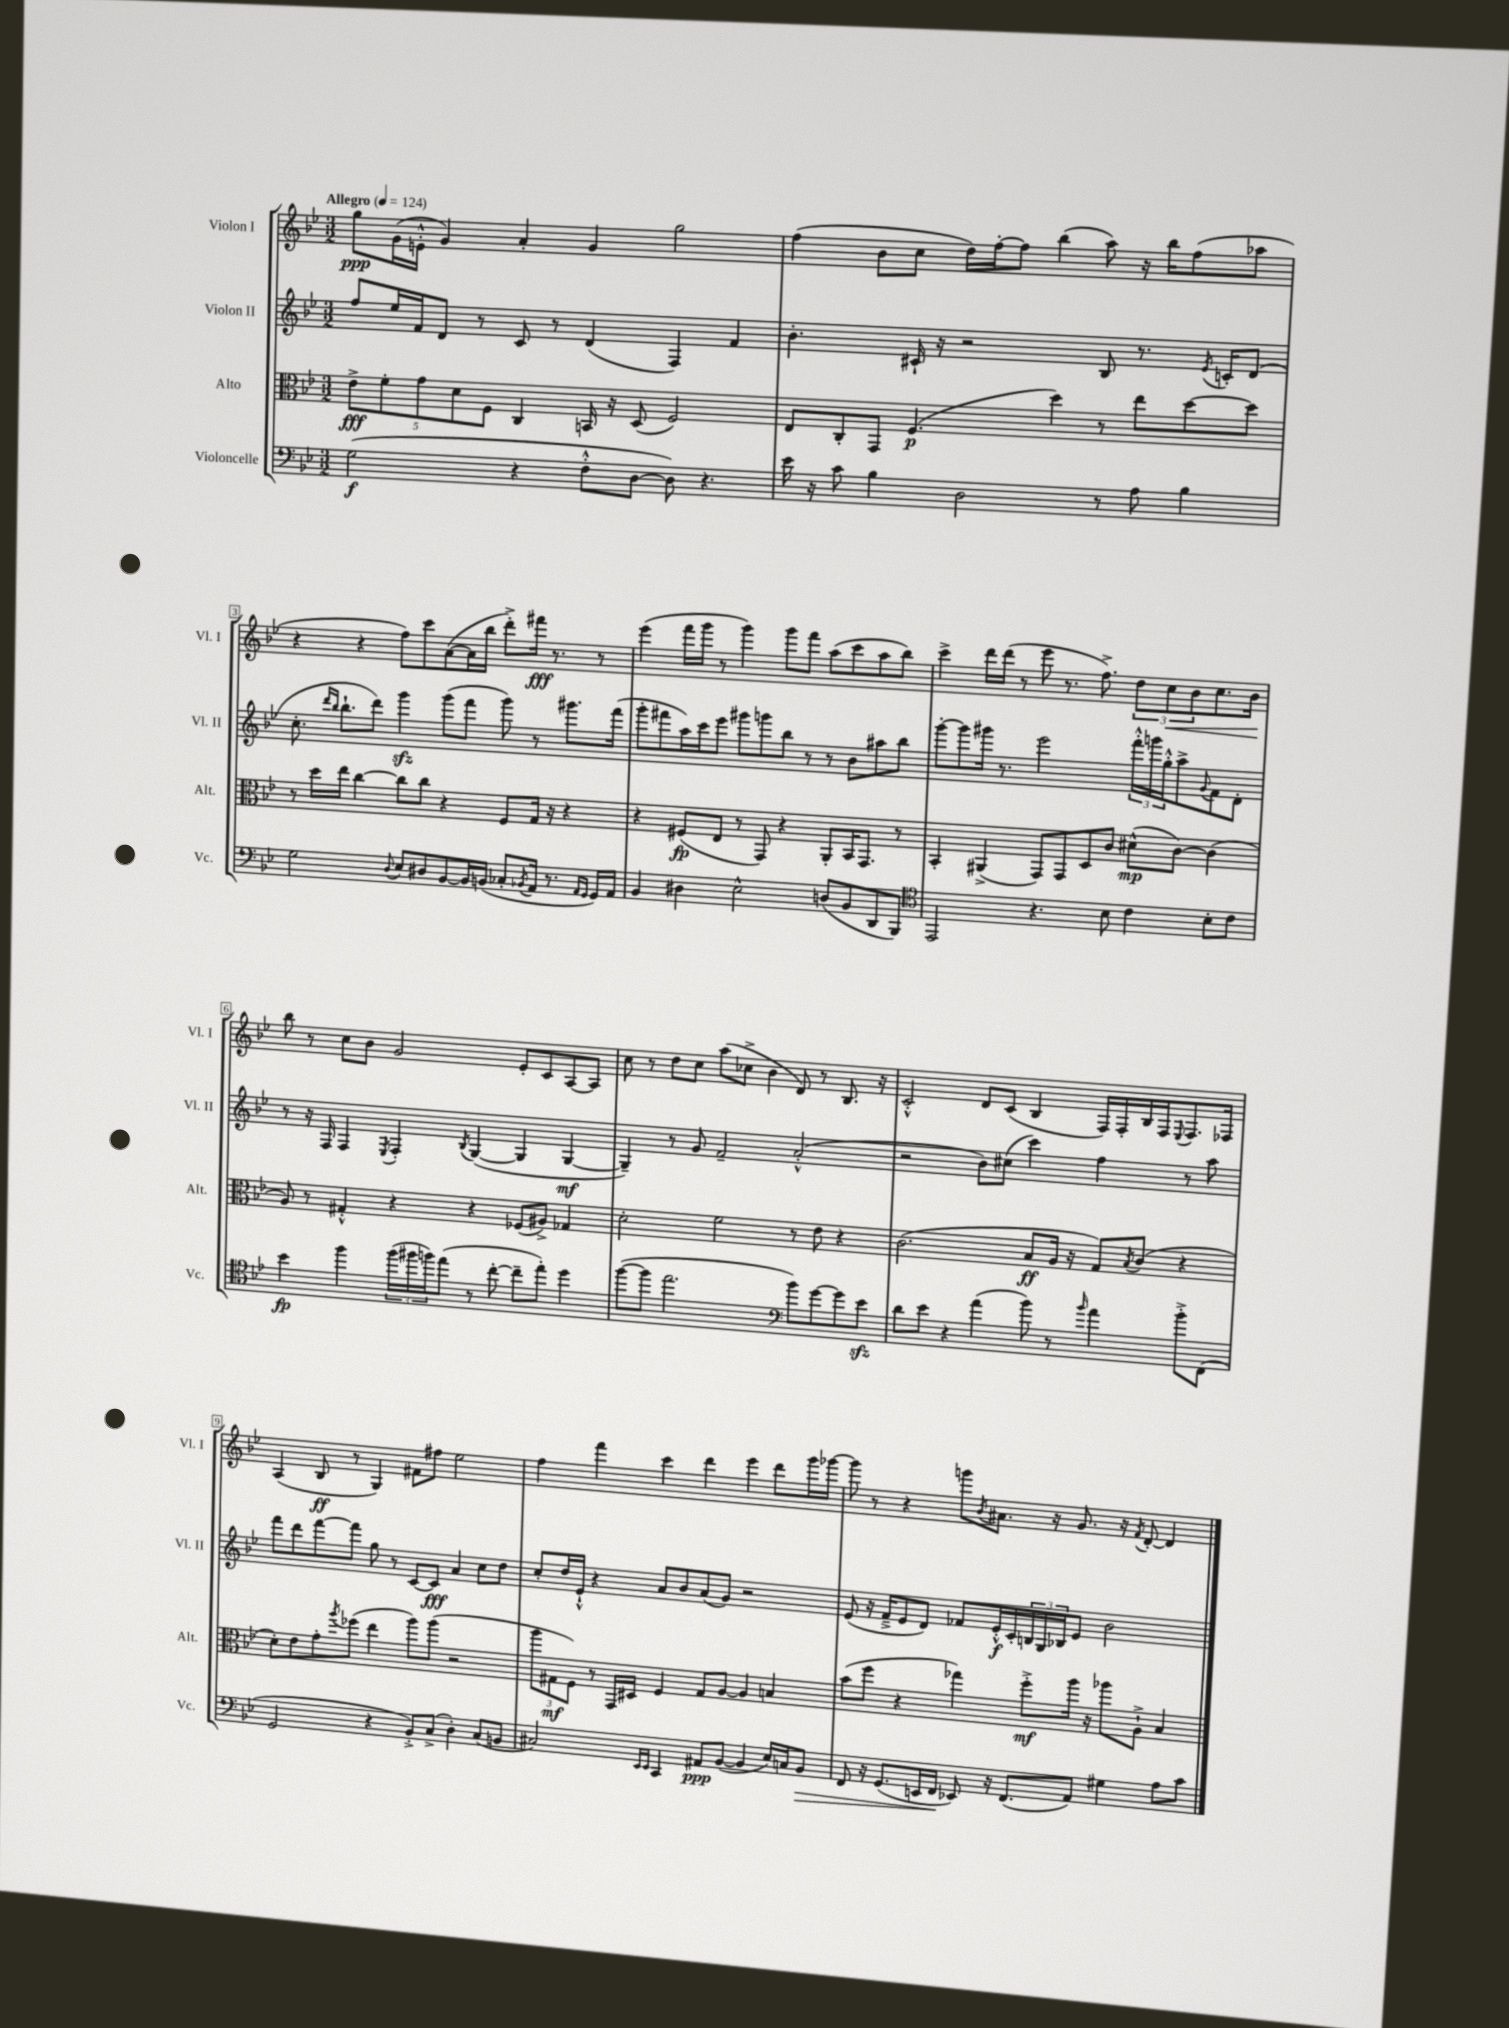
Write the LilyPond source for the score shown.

<<
\new StaffGroup <<
\new Staff = "s0" \with { instrumentName = "Violon I" shortInstrumentName = "Vl. I" } {
    \clef treble \key bes \major \numericTimeSignature \time 3/2 \tempo "Allegro" 4 = 124
    g''8\ppp g'16( e'16-.-^ g'4) a'4-. g'4 g''2 |
    f''4( bes'8 c''8 d''16) f''16~-. f''8 bes''4( a''8) r16 bes''16 f''8( aes''8 |
    r4 r4 f''8) c'''8 a'8~( a'16 bes''16 d'''8-.->) fis'''16\fff r8. r8 |
    ees'''4( f'''16 g'''16 r8 g'''4) g'''8 f'''8 a''8( c'''8 a''8 bes''8) |
    c'''4-> d'''16 d'''16( r8 ees'''8 r8. f''8.->) \tuplet 3/2 { d''8 c''8\< bes'8 } c''8. bes'16\! |
    bes''8 r8 c''8 bes'8 g'2 ees'8-. c'8 a8~ a8 |
    c''8 r8 d''8 c''8 a''8( ces''8-> bes'4 d'8) r8 bes8. r16 |
    c'2-.-^ d'8 c'8( bes4 f16) f16-. bes16 f16 \appoggiatura { ees8 } f8. fes16 |
    a4( bes8\ff r8 g4) fis'8 fis''8 ees''2 |
    f''4 f'''4 c'''4 d'''4 ees'''4 d'''8 g'''16 ges'''16~ |
    ges'''8 r8 r4 g'''8 \acciaccatura { bes'8 } ais'8. r16 g'8. r16 \acciaccatura { f'8 } d'8~-. d'4 \bar "|." |
}
\new Staff = "s1" \with { instrumentName = "Violon II" shortInstrumentName = "Vl. II" } {
    \clef treble \key bes \major \numericTimeSignature \time 3/2
    f''8 ees''16 f'16 d'8 r8 c'8 r8 d'4( f4) f'4 |
    bes'4.-. cis'16-! r16 r2 bes8 r8. \acciaccatura { ees'8 } c'16-. d'8( |
    c''8.-. \grace { d'''16 bes''16 } bes''8.-! d'''8) g'''4\sfz g'''8( f'''8 g'''8) r8 gis'''8. f'''16( |
    g'''8-. fis'''8 a''16) c'''16 ees'''8 gis'''8 g'''8 bes''8 r8 r8 bes'8 ais''8 bes''8 |
    g'''8~-. g'''8 gis'''16 r8. ees'''2 \tuplet 3/2 { f'''16-.-^ g'''16 g''16-.-^ } a''8-> \appoggiatura { g'8 } f'8 d'8-. |
    r8 r16 f16 f4 \acciaccatura { ees8 } f4-. \acciaccatura { bes8 } g4~( g4 g4~\mf |
    g4--) r8 g'8 f'2-- a'2-.-^( |
    r2 bes'8) cis''8( c'''4) f''4 r8 a''8 |
    f'''8 d'''8 f'''8~ f'''8 g''8 r8 c'8~ c'8\fff a'4 c''8 d''8 |
    c''8-. d''16 ees'16-!-^ r4 a'8 bes'8 a'8( g'8) r2 |
    ees'8( r16 f'16---> ees'8 d'8) fes'8 ees'16-.-^\f c'16-. \tuplet 3/2 { b16 g16 bes16 } ees'8 bes'2 \bar "|." |
}
\new Staff = "s2" \with { instrumentName = "Alto" shortInstrumentName = "Alt." } {
    \clef alto \key bes \major \numericTimeSignature \time 3/2
    \tuplet 5/4 { ees'8->\fff f'8-. g'8 d'8 f8 } c4 b,16 r16 d8( f2) |
    ees8 c8-. g,8 f4.\p( d''4) r8 ees''8 d''8~ d''8 |
    r8 d''16 ees''16 c''4~ c''8 c''8 r4 f8 g16 r16 r4 |
    r4 fis8\fp( ees8 r8 g,8) r4 a,8-. bes,16 g,8. r8 |
    bes,4-. ais,4->( g,8) g,8 d8 c'8 dis'8-^\mp( c'8~) c'4( |
    a8) r8 gis4-.-^ r4 r4 fes8( ais8->) ges4 |
    d'2-. f'2 r8 ees'8 r4 |
    c'2.( bes8\ff a16 r16 g8) \acciaccatura { bes8 } c'8( r4 |
    d'8-.) ees'8 g'8-. \acciaccatura { a''8 } fes''8( ees''4 a''8) a''8( r2 |
    \tuplet 3/2 { a''8 gis8\mf f8) } r8 g,16 dis16 f4 gis8 a8~ a4 b4 |
    bes'8( f''8 r4 ges''4) f''8-.->\mf a''16 r16 aes''8 a8-!-> bes4 \bar "|." |
}
\new Staff = "s3" \with { instrumentName = "Violoncelle" shortInstrumentName = "Vc." } {
    \clef bass \key bes \major \numericTimeSignature \time 3/2
    g2\f( r4 f8-.-^ d8~ d8) r4. |
    ees'16 r16 c'8 bes4 d2 r8 a8 bes4 |
    g2 \appoggiatura { d8 } ees8 dis8 bes,8~ bes,16 b,16( ces8-. \acciaccatura { bes,8 } a,16 r8. \grace { a,16 g,16 } g,16) a,16 |
    bes,4 dis4 ees2-^ d8( bes,8 d,8 bes,,8) |
    \clef tenor ees,2 r4. bes8 c'4 bes8-. c'8 |
    bes'4\fp f''4 \tuplet 3/2 { f''16( fis''16 f''16) } ees''8( r8 c''8~-. c''8-- ees''8-.) d''4 |
    f''8~( f''8 ees''2. \clef bass bes'8) g'8~ g'8 ees'8\sfz |
    d'8 ees'8 r4 a'4( bes'8) r8 \grace { bes'16 } a'4 bes'8-.-> f,8( |
    g,2 r4 bes,8-.->) c8->( d4-.) c8( b,8 |
    cis2) \grace { ees,16 ees,16 } c,4 ais,8\ppp bes,8~( bes,4 ees16) c16 bes,8\> |
    f,8 r16 g,8.( e,16 f,16\! ees,8) r16 f,8.( a,8) gis4 a8 c'8 \bar "|." |
}
>>
>>
\layout { \context { \Score \override BarNumber.stencil = #(make-stencil-boxer 0.1 0.3 ly:text-interface::print) } }
